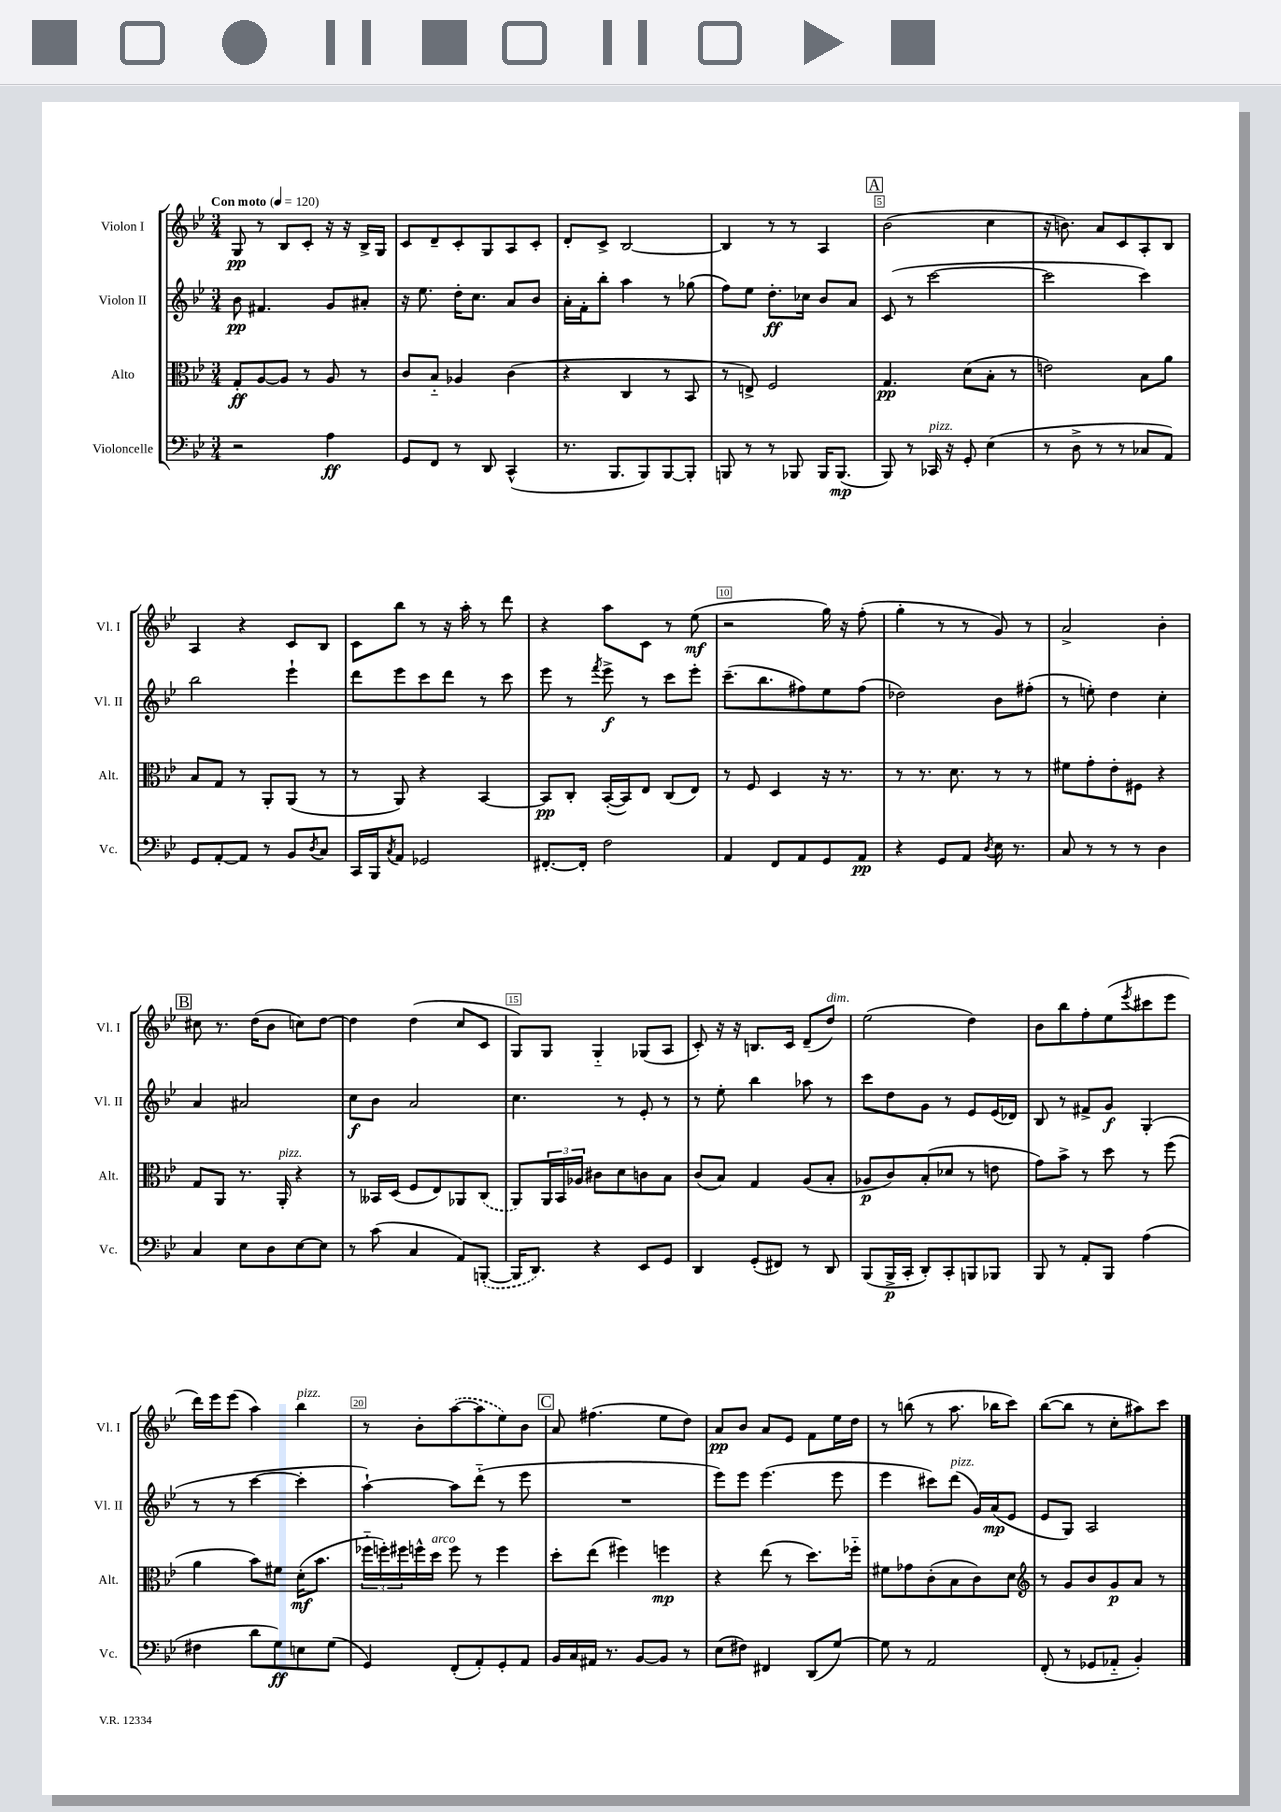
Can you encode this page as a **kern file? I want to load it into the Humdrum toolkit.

**kern	**kern	**kern	**kern
*staff4	*staff3	*staff2	*staff1
*clefF4	*clefC3	*clefG2	*clefG2
*k[b-e-]	*k[b-e-]	*k[b-e-]	*k[b-e-]
*M3/4	*M3/4	*M3/4	*M3/4
*MM120	*MM120	*MM120	*MM120
2r	8G'	8b-	8G
.	[8A	4.f#	8r
.	8A]	.	8B-
.	8r	.	8c'
4A	8A	8g	16r
.	.	.	16r
.	8r	8a#'	16B-^
.	.	.	16G
=	=	=	=
8GG	8c	16r	8c
.	.	8.ee-	.
8FF	8B-'~	.	8d~
8r	4A-	16dd'	8c'
.	.	8.cc	.
8DD	.	.	8G
(4CC^^	(4c	8a	8A
.	.	8b-	8c'
=	=	=	=
8.r	4r	16a'	8d'
.	.	16f'	.
.	.	8bb-'	8c^
8.BBB-	.	.	.
.	4C	4aa	[2B-
8BBB-)	.	.	.
[8BBB-	8r	8r	.
8BBB-']	8BB-	(8gg-	.
=	=	=	=
8BBB	8r	8ff)	4B-]
8r	8E^)	8ee-	.
8r	2F	8.dd'	8r
8BBB-	.	.	8r
.	.	16cc-	.
16BBB-	.	8b-	4A
(8.BBB-	.	.	.
.	.	8a	.
=	=	=	=
8BBB-)	4.G	(8c	(2b-
8r	.	8r	.
16CC-	.	[2ccc	.
16r	.	.	.
8GG'	(8d	.	.
(4E-	8B-'	.	4cc
.	8r	.	.
=	=	=	=
8r	2e)	2ccc]	16r
.	.	.	8.b)
8D^	.	.	.
8r	.	.	8a
8r	.	.	8c
8C-	8B-	4ccc)	8A'
8AA)	8a	.	8B-
=	=	=	=
8GG	8B-	2bb-	4A
[8AA'	8G	.	.
8AA]	8r	.	4r
8r	8AA'	.	.
8BB-	(8AA	4eee-`	8c
8qD	.	.	.
8C	8r	.	8B-
=	=	=	=
16CC	8r	8ddd	8c
16BBB-	.	.	.
8qC	.	.	.
8AA	8AA)	8eee-	8bb-
2GG-	4r	8ccc	8r
.	.	8ddd	16r
.	.	.	16aa'
.	[4BB-	8r	8r
.	.	8ccc	8ddd
=	=	=	=
[8.FF#'	8BB-]	8eee-	4r
.	8C'	8r	.
16FF#']	.	.	.
.	.	8qfff	.
2F	([16BB-'	8eee-^	8aa
.	16BB-])	.	.
.	8E-	8r	8c
.	(8C	8ccc	8r
.	8E-)	8eee-'	(8ee-
=	=	=	=
4AA	8r	(8.ccc~	2r
.	8F	.	.
.	.	8.bb-	.
8FF	4D	.	.
8AA	.	8ff#)	.
8GG	16r	8ee-	16gg)
.	8.r	.	16r
8AA	.	(8ff#	(8ff'
=	=	=	=
4r	8r	2dd-)	4gg'
.	8.r	.	.
8GG	.	.	8r
.	8.d	.	.
8AA	.	.	8r
8qD	.	.	.
16E-	8r	8b-	8g)
8.r	.	.	.
.	8r	(8ff#'	8r
=	=	=	=
8C	8f#	8r	2a^
8r	8g'	8ee')	.
8r	8e-'	4dd	.
8r	8F#	.	.
4D	4r	4cc'	4b-'
=	=	=	=
4C	8G	4a	8cc#
.	8AA	.	8.r
8E-	8.r	2a#	.
.	.	.	(16dd
8D	.	.	8b-
.	16AA'	.	.
[8E-	4r	.	8cc)
8E-]	.	.	[8dd
=	=	=	=
8r	8r	8cc	4dd]
(8c	16BB--	8b-	.
.	(16D	.	.
4C	8F	2a	(4dd
.	8E-)	.	.
8AA)	8AA-	.	8cc
([8BBB'	(8C	.	8c
=	=	=	=
16BBB]	8AA)	4.cc	8G)
8.DD)	.	.	.
.	24AA	.	8G
.	24BB-	.	.
.	24A-	.	.
4r	8c#	.	4G'~
.	8d	8r	.
8EE-	8c	8e-'	(8G-
8GG	8B-	8r	8A
=	=	=	=
4DD	(8c	8r	8c')
.	8B-)	8ee-'	16r
.	.	.	16r
(8GG'	4G	4bb-	8.B
8FF#)	.	.	.
.	.	.	16c
8r	(8A	8aa-	(8d~
8DD	8B-'	8r	8dd)
=	=	=	=
(8BBB-	8A-	8ccc	(2ee-
16BBB-^	8c)	8dd	.
16CC'	.	.	.
8DD')	(8B-'	8g	.
8CC'	8d-	8r	.
8BBB	8r	8e-	4dd)
8BBB-	8e	(16e-	.
.	.	16d-)	.
=	=	=	=
8BBB-	8g)	8B-	8b-
8r	8b-^	8r	8bb-
8AA'	8r	8f#^	8ff'
8BBB-	8dd	8g	(8ee-
.	.	.	8qeee-
(4A	8r	(4G'	8ccc#
.	(8ff	.	8eee-
=	=	=	=
4F#	4a	8r	16ddd)
.	.	.	16eee-
.	.	8r	(8eee-
8d	8b-)	[4ccc	4aa)
8G)	8f#	.	.
8E	(16d'	4ccc']	4bb-
.	8.b-	.	.
(8G	.	.	.
=	=	=	=
4GG)	24ff-'~	[4aa`)	8r
.	24ff')	.	.
.	24ff#	.	.
.	16ff^^	.	8b-'
.	16dd	.	.
(8FF'	8ff	8aa]	([8aa
8AA')	8r	(8ddd'~	8aa]
8GG'	4ff	8r	8ee-)
8AA	.	8eee-	8b-
=	=	=	=
16BB-	8dd'	2.r	8a
16C	.	.	.
16AA#	(8ee-	.	(4.ff#
8.r	.	.	.
.	4ff#)	.	.
[8BB-	.	.	.
8BB-]	4ff	.	8ee-
8r	.	.	8dd)
=	=	=	=
(8E-	4r	8eee-)	8a
8F#)	.	8eee-	8b-
4FF#	(8ee-	(4.eee-	8a
.	8r	.	8e-
(8DD	8.dd)	.	8f
[8G)	.	8eee-	16ee-
.	16ff-'~	.	16dd
=	=	=	=
8G]	8f#	4eee-	8r
8r	8g-	.	(8bb
2AA	(8c'	8ccc#)	8r
.	8B-	(8ddd	8.aa
.	8c)	16g)	.
.	.	(16a	16bb-
.	8d	8e-	8ccc)
=	=	=	=
*	*clefG2	*	*
(8FF'	8r	8e-	([8bb-
8r	8g	8G)	8bb-]
8GG-	8b-	2A	8r
8AA-'~	8g	.	8cc'
4BB-')	8a	.	8aa#)
.	8r	.	8ccc
==	==	==	==
*-	*-	*-	*-
